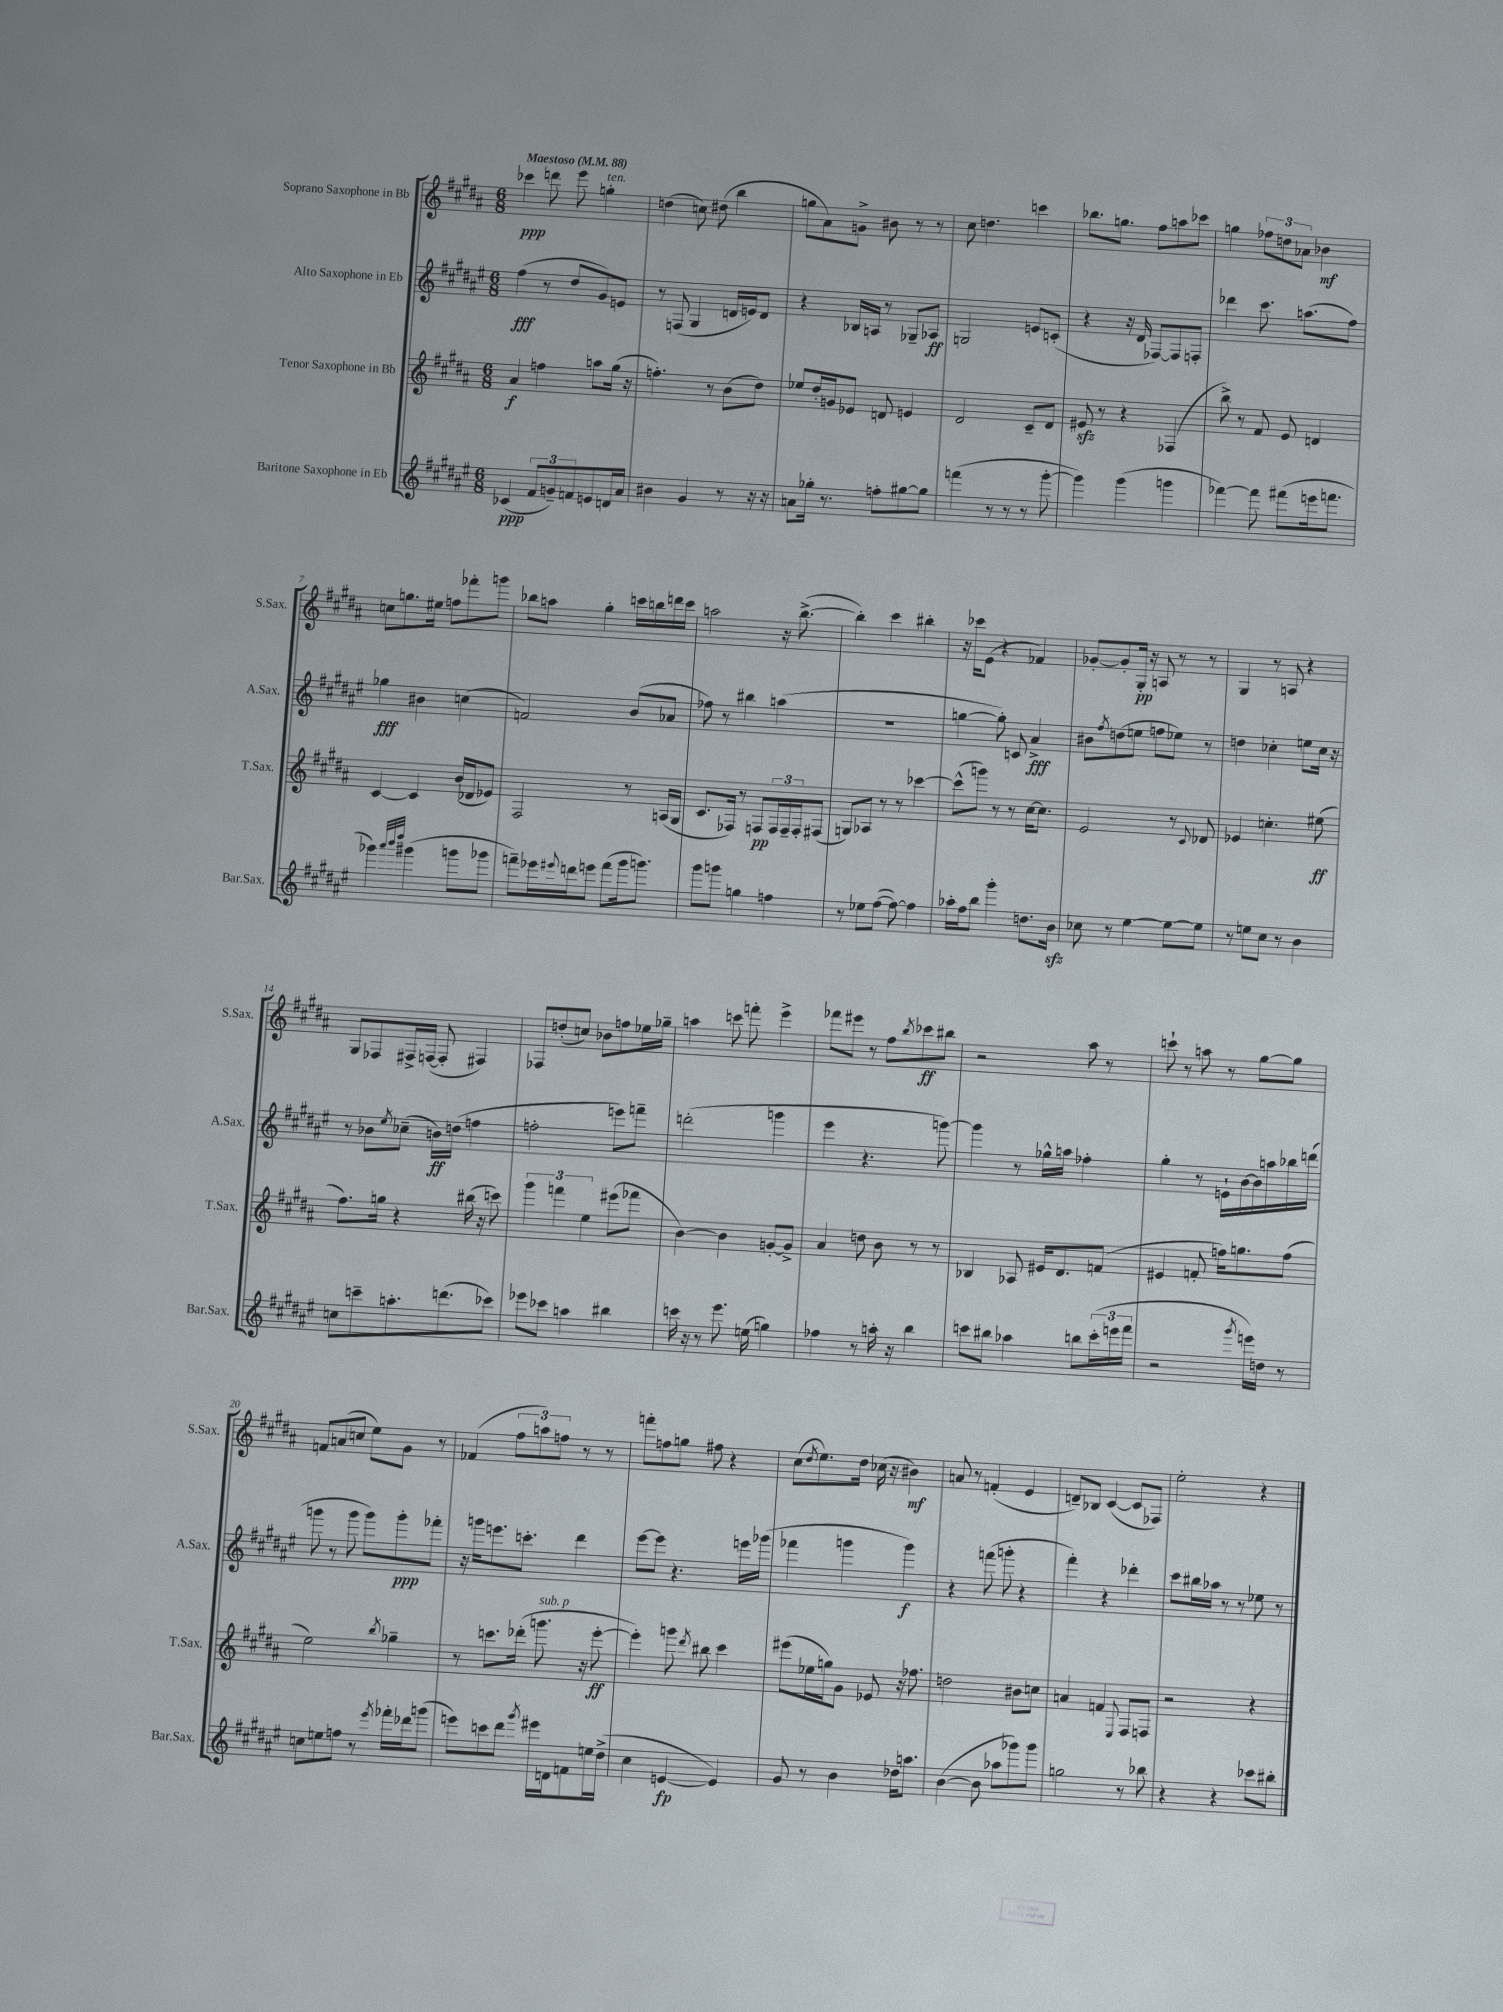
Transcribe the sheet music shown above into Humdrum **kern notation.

**kern	**kern	**kern	**kern
*staff4	*staff3	*staff2	*staff1
*clefG2	*clefG2	*clefG2	*clefG2
*k[f#c#g#d#a#e#]	*k[f#c#g#d#a#]	*k[f#c#g#d#a#e#]	*k[f#c#g#d#a#]
*M6/8	*M6/8	*M6/8	*M6/8
*MM88	*MM88	*MM88	*MM88
(4c-	4a#	(4ff#	4ccc-
12f#	4ff	8r	8ddd
12g~)	.	.	.
.	.	8dd#	8eee
12f	.	.	.
8e	8aa	8g#)	4gg'
16d	(16gg#	8e	.
16a#	16r	.	.
=	=	=	=
4b#	4.ff')	8r	(4dd
.	.	(8F	.
4g#	.	4G#	8cc)
.	8r	.	(8dd#
8r	(8b	16d	4bb
.	.	16e)	.
16r	8dd#)	8d	.
16r	.	.	.
=	=	=	=
8a	8ee-	4r	8gg
16gg-'	16dd#'	.	8a#)
8.r	16g	.	.
.	8e-	16B-	8g^
.	.	16A	.
8ff'	8d	8r	8b#
[8gg#	4e	8G-~	8r
8gg#]	.	8A-	8r
=	=	=	=
(4fff	2d#	2G	8cc#
.	.	.	4.dd
8r	.	.	.
8r	.	.	.
8r	8c#~	8e	4ccc
[8ggg#'	8d#	(8c'	.
=	=	=	=
4ggg#])	8e#	4r	8.bb-
.	8r	.	.
.	.	.	8.gg
(4ggg#	4r	16r	.
.	.	16d#	.
.	.	[8F-)	8ff#
4ggg	(4F-	8F-]	8aa
.	.	8F'	8ccc-
=	=	=	=
[4fff-)	8bb^)	4ddd-	4gg
.	8r	.	.
8fff-]	8f#	8.ccc#	12ff-
.	.	.	12dd
(8fff#	8e	.	.
.	.	.	12a-
.	.	(8.aa	.
16eee	4d	.	4b-
8.fff	.	.	.
.	.	8ff#)	.
=	=	=	=
4ggg-)	[4c#	4gg-	8cc
.	.	.	8.gg
32qqaaa#	.	.	.
32qqbbb	.	.	.
32qqdddd#	.	.	.
(4ggg#	4c#]	4b#	.
.	.	.	16ee#
.	.	.	8ff
8ggg	(16b	(4cc	8fff-'
.	16d-	.	.
8ggg-	8e-)	.	8ggg
=	=	=	=
8fff~)	2F#	2f)	8bb-
16eee-	.	.	8aa
8qqeee#	.	.	.
16ddd	.	.	.
8eee	.	.	4gg#'
(8fff	.	.	.
16ggg#	8r	(8b	16ccc
8.ggg)	.	.	16bb
.	(16A	8a-	16ddd
.	16G#	.	16ccc
=	=	=	=
8ggg#	8.c#	8ff-)	2aa
8ggg	.	8r	.
.	16F-)	.	.
4gg	8r	4bb#	.
.	8F	.	.
4ff	24F	(4aa	16r
.	24F~	.	.
.	.	.	([8.bb^
.	24F'	.	.
.	(8F#	.	.
=	=	=	=
8r	8G)	2.r	4bb'])
8ee-	8A-	.	.
([8ff#	8r	.	4ccc#
8ff#_)	8r	.	.
4ff#]	[4ccc-	.	4bb#'
=	=	=	=
16aa-'	(8ccc-^^]	[4gg	16r
16ff#	.	.	16ccc-
8bb	8ggg)	.	(8e
4ggg#'	8r	8gg'])	4r
.	8r	8c	.
8.dd	[16cc#	4a#^	4f-)
.	8.cc#]	.	.
16b	.	.	.
=	=	=	=
8cc-	2e	8b#	[8g-'
.	.	8qff#	.
8r	.	(8dd	8g-']
[4ee#	.	8ee	16G#'
.	.	.	16r
.	.	8ff	8A
8ee#_	8r	8ee-)	8r
.	8qqc#	.	.
8ee#]	8d-	8r	8r
=	=	=	=
8r	4e-	4dd	4G#
8ee	.	.	.
8cc#	4.cc'	4cc-'	8r
8r	.	.	8A
4b	.	8ee	4r
.	(8ee#	16cc-	.
.	.	16r	.
=	=	=	=
8cc	8.ff#)	8r	8G#
8ccc~	.	8b-	8F-
.	16gg	.	.
.	.	8qee#	.
8.aa'	4r	(8cc-~	16F#^
.	.	.	([16F
.	.	16b)	8F']
(8.ddd	.	(16dd	.
.	(16bb#	4ff	4F#)
.	16r	.	.
8ccc-)	8ccc)	.	.
=	=	=	=
8eee-	6ggg#	2ff'	8F-
8ccc-	.	.	(8dd'
.	6fff	.	.
4aa	.	.	8cc)
.	6ee	.	.
.	.	.	8b-
4bb#	(8eee#	8eee)	8ff
.	8fff-	8fff~	16ee-
.	.	.	16gg-~
=	=	=	=
16ccc	[4b)	(2ddd'	4aa
16r	.	.	.
8r	.	.	.
8.eee#	4b]	.	8ccc
.	.	.	8fff'
(16ee	.	.	.
4gg)	[8g'	4ggg	4eee^
.	8g^]	.	.
=	=	=	=
4ff-	4a#	4eee#	8fff-
.	.	.	8eee#
8r	8dd	4.r	8r
16aa'	8b	.	8ff#
16r	.	.	.
.	.	.	8qbb
4bb	8r	.	8ccc-
.	8r	[8ggg)	8bb#
=	=	=	=
8ccc	4B-	4ggg]	2r
8bb#	.	.	.
4aa-	8A-	8r	.
.	16e#	16gg-^^	.
.	8.d#	16aa	.
8bb	.	4ff-'	8aa#
(24ccc'	(8f	.	8r
24eee	.	.	.
24fff#	.	.	.
=	=	=	=
2r	4e#	4gg#'	8ccc`
.	.	.	8r
.	8f'	8r	8aa
.	16ff)	16e`	8r
.	8.gg	[16b	.
8qggg#	.	.	.
16eee)	.	16b]	[8gg#
16dd	.	16aa	.
8r	(8ff	16bb-	8gg#]
.	.	(16ddd	.
=	=	=	=
8cc	2ee)	8ggg	8f
8ee	.	8r	(8a
8ff	.	8ggg	8cc
8r	.	8ggg)	8ee)
8qeee#	8qbb	.	.
16fff-'	4gg-~	8ggg'	8g#
16ddd-	.	.	.
(8ggg	.	8fff-'	8r
=	=	=	=
8eee)	8r	16r	(4f-
.	.	16ggg	.
8ccc	8.ccc	8.eee	.
8ddd#	.	.	12ff#
.	(16ddd-'	8.ccc'	.
.	.	.	12aa)
8qggg#	.	.	.
16eee#	8.ggg	.	.
.	.	.	12ff
16d	.	.	.
8f	.	4ddd#	8r
.	16r	.	.
16ee	[8eee'	.	8r
(16dd#^	.	.	.
=	=	=	=
4cc#	4eee'])	[8eee#	8fff'
.	.	8eee#]	8ff
[4e	8ggg	4.r	8gg
.	8qddd#	.	.
.	8bb#	.	8ff#
4e])	4ccc#	.	4r
.	.	16eee	.
.	.	(16ggg-	.
=	=	=	=
8g#	(8eee#	4fff-	(8cc#
.	.	.	8qdd#
8r	16ee-	.	8.ee)
.	16gg)	.	.
4b	8g#	4ggg	.
.	.	.	16dd#
.	8e-	.	(16cc-
.	.	.	16r
16dd-	16r	4ggg)	4b#)
8.aa	8.ff-	.	.
=	=	=	=
([4b	2dd	4r	8a
.	.	.	8r
8b]	.	(8fff	(4f'
8aa-	.	8ggg'	.
8ggg-)	8b#	4r	4e
8ggg-	8cc	.	.
=	=	=	=
2gg	4a	4fff#')	8d~)
.	.	.	8B-
.	4f	4r	([4c#
.	8qqE	.	.
8r	8F#	4ddd-'	8c#]
8bb-	8F	.	8F-)
=	=	=	=
4r	2r	8ccc#	2ee'
.	.	16bb#	.
.	.	16aa-	.
4r	.	8r	.
.	.	8r	.
8ccc-	4r	8ee-	4r
8bb#'	.	8r	.
==	==	==	==
*-	*-	*-	*-
